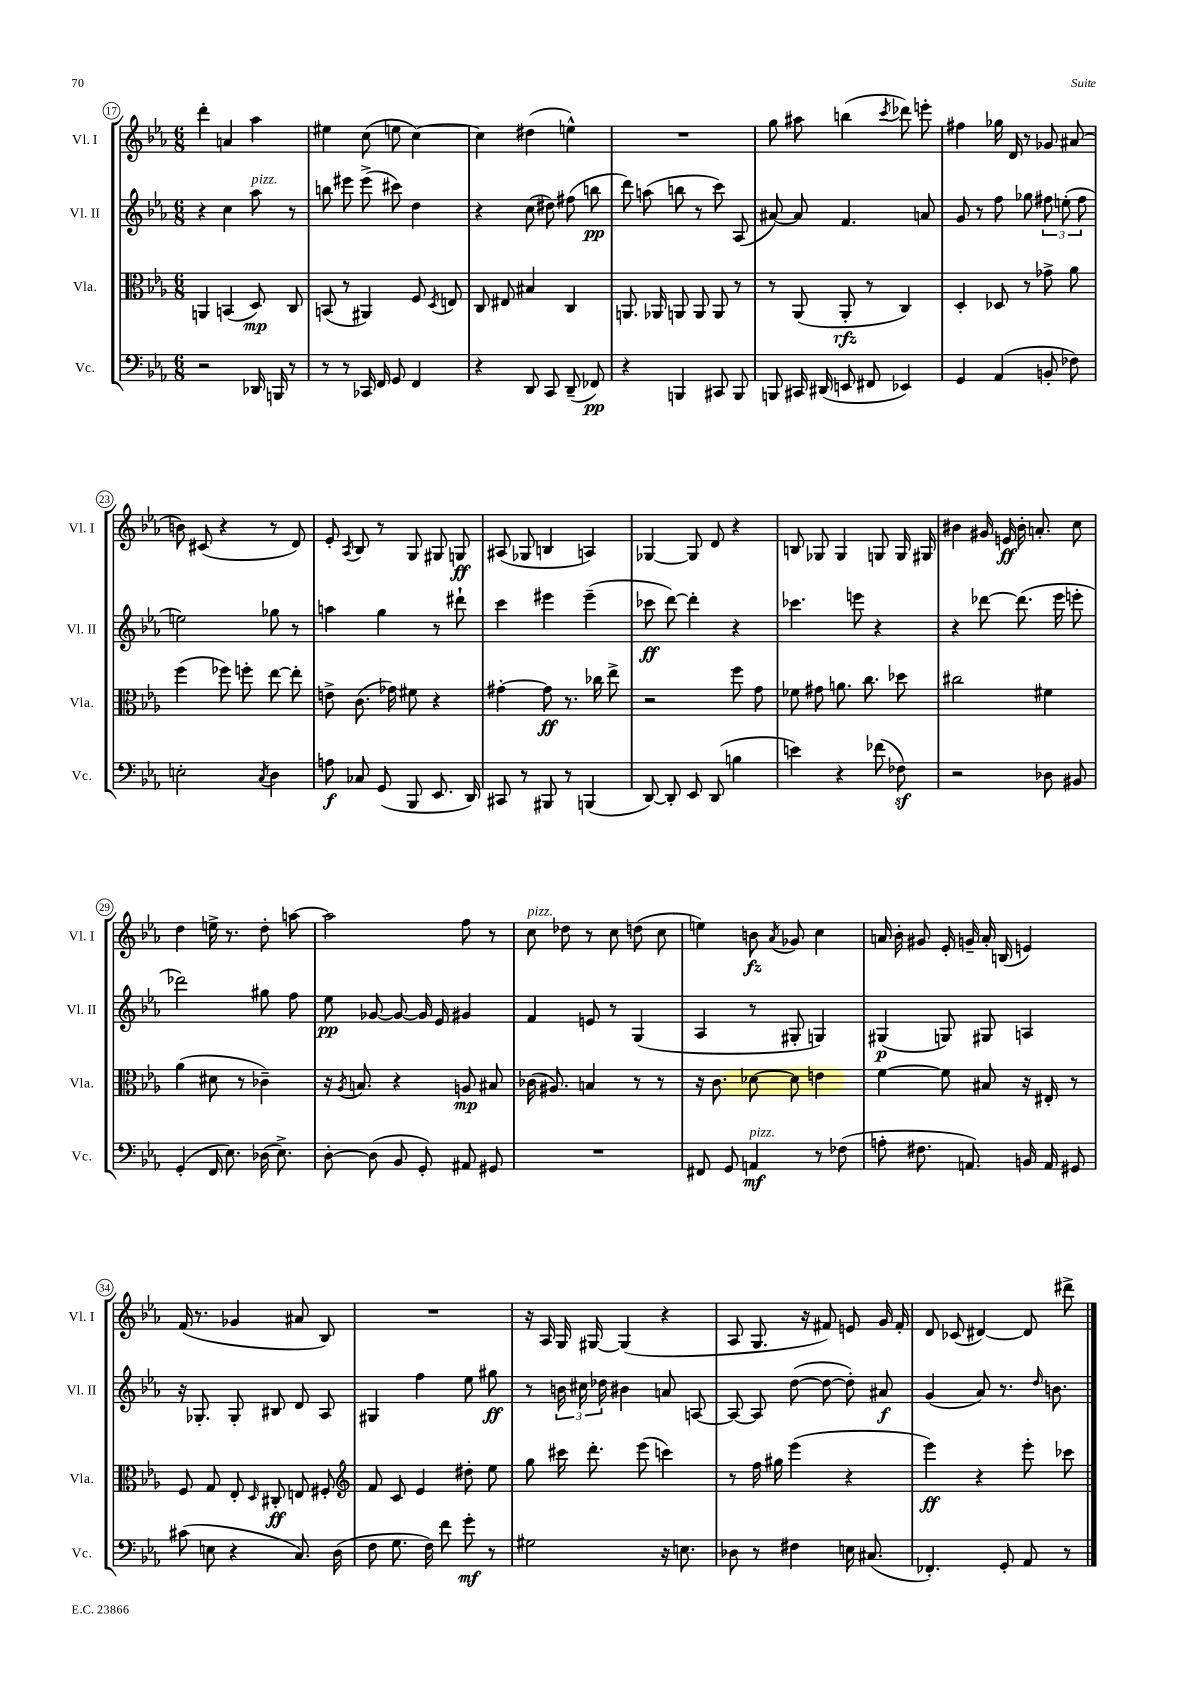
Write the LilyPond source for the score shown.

<<
\new StaffGroup <<
\new Staff = "s0" \with { instrumentName = "Vl. I" shortInstrumentName = "Vl. I" } {
    \clef treble \key ees \major \numericTimeSignature \time 6/8
    \autoBeamOff d'''4-. a'4 aes''4 |
    eis''4 c''8( e''8 c''4~) |
    c''4 dis''4( e''4-^) |
    R2. |
    g''8 ais''8 b''4( \acciaccatura { c'''8 } des'''8) e'''8-. |
    fis''4 ges''16 d'16 r8 ges'8 ais'8( |
    b'8) cis'8( r4 r8 d'8) |
    ees'8-. \acciaccatura { aes8 } bes8 r8 g8 gis8 g8\ff |
    ais8( ges8 b4 a4) |
    ges4~ ges8 d'8 r4 |
    b8 ges8 ges4 g8 g16 gis16 |
    bis'4 gis'16 e'16\ff bis'16-. a'8.-. c''8 |
    d''4 e''16-> r8. d''8-. a''8~ |
    a''2 f''8 r8 |
    c''8^\markup { \italic "pizz." } des''8 r8 c''8 d''8( c''8 |
    e''4) b'8\fz \acciaccatura { aes'8 } ges'8 c''4 |
    a'16 bes'16-. gis'8 ees'16-. g'16-- a'16-. b16( e'4) |
    f'16( r8. ges'4 ais'8 bes8) |
    R2. |
    r16 aes16 g16 gis16~ gis4( r4 |
    aes8 g8. r16 fis'8) e'8 g'16 fis'16-. |
    d'8 ces'8( dis'4~) dis'8 dis'''8-> \bar "|." |
}
\new Staff = "s1" \with { instrumentName = "Vl. II" shortInstrumentName = "Vl. II" } {
    \clef treble \key ees \major \numericTimeSignature \time 6/8
    \autoBeamOff r4 c''4 aes''8^\markup { \italic "pizz." } r8 |
    b''8 eis'''8 eis'''8->( cis'''8) d''4 |
    r4 c''8( dis''8) fis''8( b''8\pp |
    d'''8) a''8( b''8 r8 c'''8) aes8( |
    ais'8~) ais'8 f'4. a'8 |
    g'8 r8 f''8 ges''8 \tuplet 3/2 { fis''8 e''8-.( fis''8 } |
    e''2) ges''8 r8 |
    a''4 g''4 r8 dis'''8-! |
    c'''4 eis'''4 eis'''4--( |
    ces'''8\ff d'''8~) d'''4-. r4 |
    ces'''4. e'''8 r4 |
    r4 des'''8~ des'''8.( ees'''16 e'''8-. |
    des'''2) gis''8 f''8 |
    ees''8\pp ges'8~ ges'8~ ges'16 ees'16 gis'4 |
    f'4 e'8 r8 g4( |
    aes4 r8 gis8-. g4) |
    gis4\p( g8) gis8 a4 |
    r16 ges8.-. ges8-. bis8 d'8 aes8 |
    gis4 f''4 ees''8 gis''8\ff |
    r8 \tuplet 3/2 { b'16 cis''16 des''16 } bis'4 a'8 a8~ |
    a8~ a8 d''8~( d''8~ d''8-.) ais'8\f |
    g'4( aes'8) r8. \grace { d''16 } b'8. \bar "|." |
}
\new Staff = "s2" \with { instrumentName = "Vla." shortInstrumentName = "Vla." } {
    \clef alto \key ees \major \numericTimeSignature \time 6/8
    \autoBeamOff a,4 b,4( d8\mp) c8 |
    b,8( r8 ais,4) f8 \acciaccatura { d8 } e8 |
    c8 eis8 bis4 c4 |
    a,8. aes,16 a,8 a,8 a,8 r8 |
    r8 aes,8( aes,8-.\rfz r8 c4) |
    d4-. des8 r8 ges'8-> aes'8 |
    f''4( fes''8) f''8-. ees''8~ ees''8-. |
    e'8-> c'8.( ges'16) fis'8 r4 |
    gis'4~-. gis'8\ff r8. ces''16 ees''8-> |
    r2 f''8 g'8 |
    fes'8 gis'8 a'8. c''8. des''8 |
    cis''2 fis'4 |
    aes'4( dis'8 r8 ces'4--) |
    r16 \acciaccatura { aes8 } b8. r4 a8\mp bis8 |
    ces'16( ais8.) b4 r8 r8 |
    r16 c'8. des'8~ des'8 e'4 |
    f'4~ f'8 bis8 r16 eis16-. r8 |
    f8 g8 ees8-. \grace { d16 } cis8-.\ff e8 fis8-. |
    \clef treble f'8 c'8 ees'4 dis''8-. ees''8 |
    g''8 cis'''16 d'''8.-. ees'''8( c'''4) |
    r8 f''16 gis''16 ees'''4( r4 |
    ees'''4\ff) r4 ees'''8-. ces'''8 \bar "|." |
}
\new Staff = "s3" \with { instrumentName = "Vc." shortInstrumentName = "Vc." } {
    \clef bass \key ees \major \numericTimeSignature \time 6/8
    \autoBeamOff r2 des,16 b,,16 r8 |
    r8 r8 ces,16 f,16 g,8 f,4 |
    r4 d,8 c,8 d,8--( fes,8\pp) |
    r4 b,,4 cis,8 b,,8 |
    b,,8 cis,16 dis,16( e,8 fis,8 ees,4) |
    g,4 aes,4( b,8-. fes8) |
    e2-. \acciaccatura { c8 } d4 |
    a8\f ces8 g,8( bes,,8 ees,8. d,16) |
    cis,8 r8 bis,,8 r8 b,,4( |
    d,8~) d,8-. ees,8 d,8( b4 |
    e'4) r4 fes'8( fes8\sf) |
    r2 des8 bis,8 |
    g,4-.( f,16 ees8.) des16( ees8.->) |
    d8~-. d8( bes,8 g,8-.) ais,8 gis,8 |
    R2. |
    fis,8 g,8 a,4\mf^\markup { \italic "pizz." } r8 fes8( |
    a8-. fis8. a,8.) b,16 a,16 gis,8 |
    cis'8( e8 r4 c8.) d16( |
    f8 g8. f16) f'8 g'8-.\mf r8 |
    gis2 r16 e8. |
    des8 r8 fis4 e16 cis8.( |
    fes,4.-.) g,8-. aes,8 r8 \bar "|." |
}
>>
>>
\layout { \context { \Score currentBarNumber = #17 \override BarNumber.stencil = #(make-stencil-circler 0.1 0.3 ly:text-interface::print) } }
